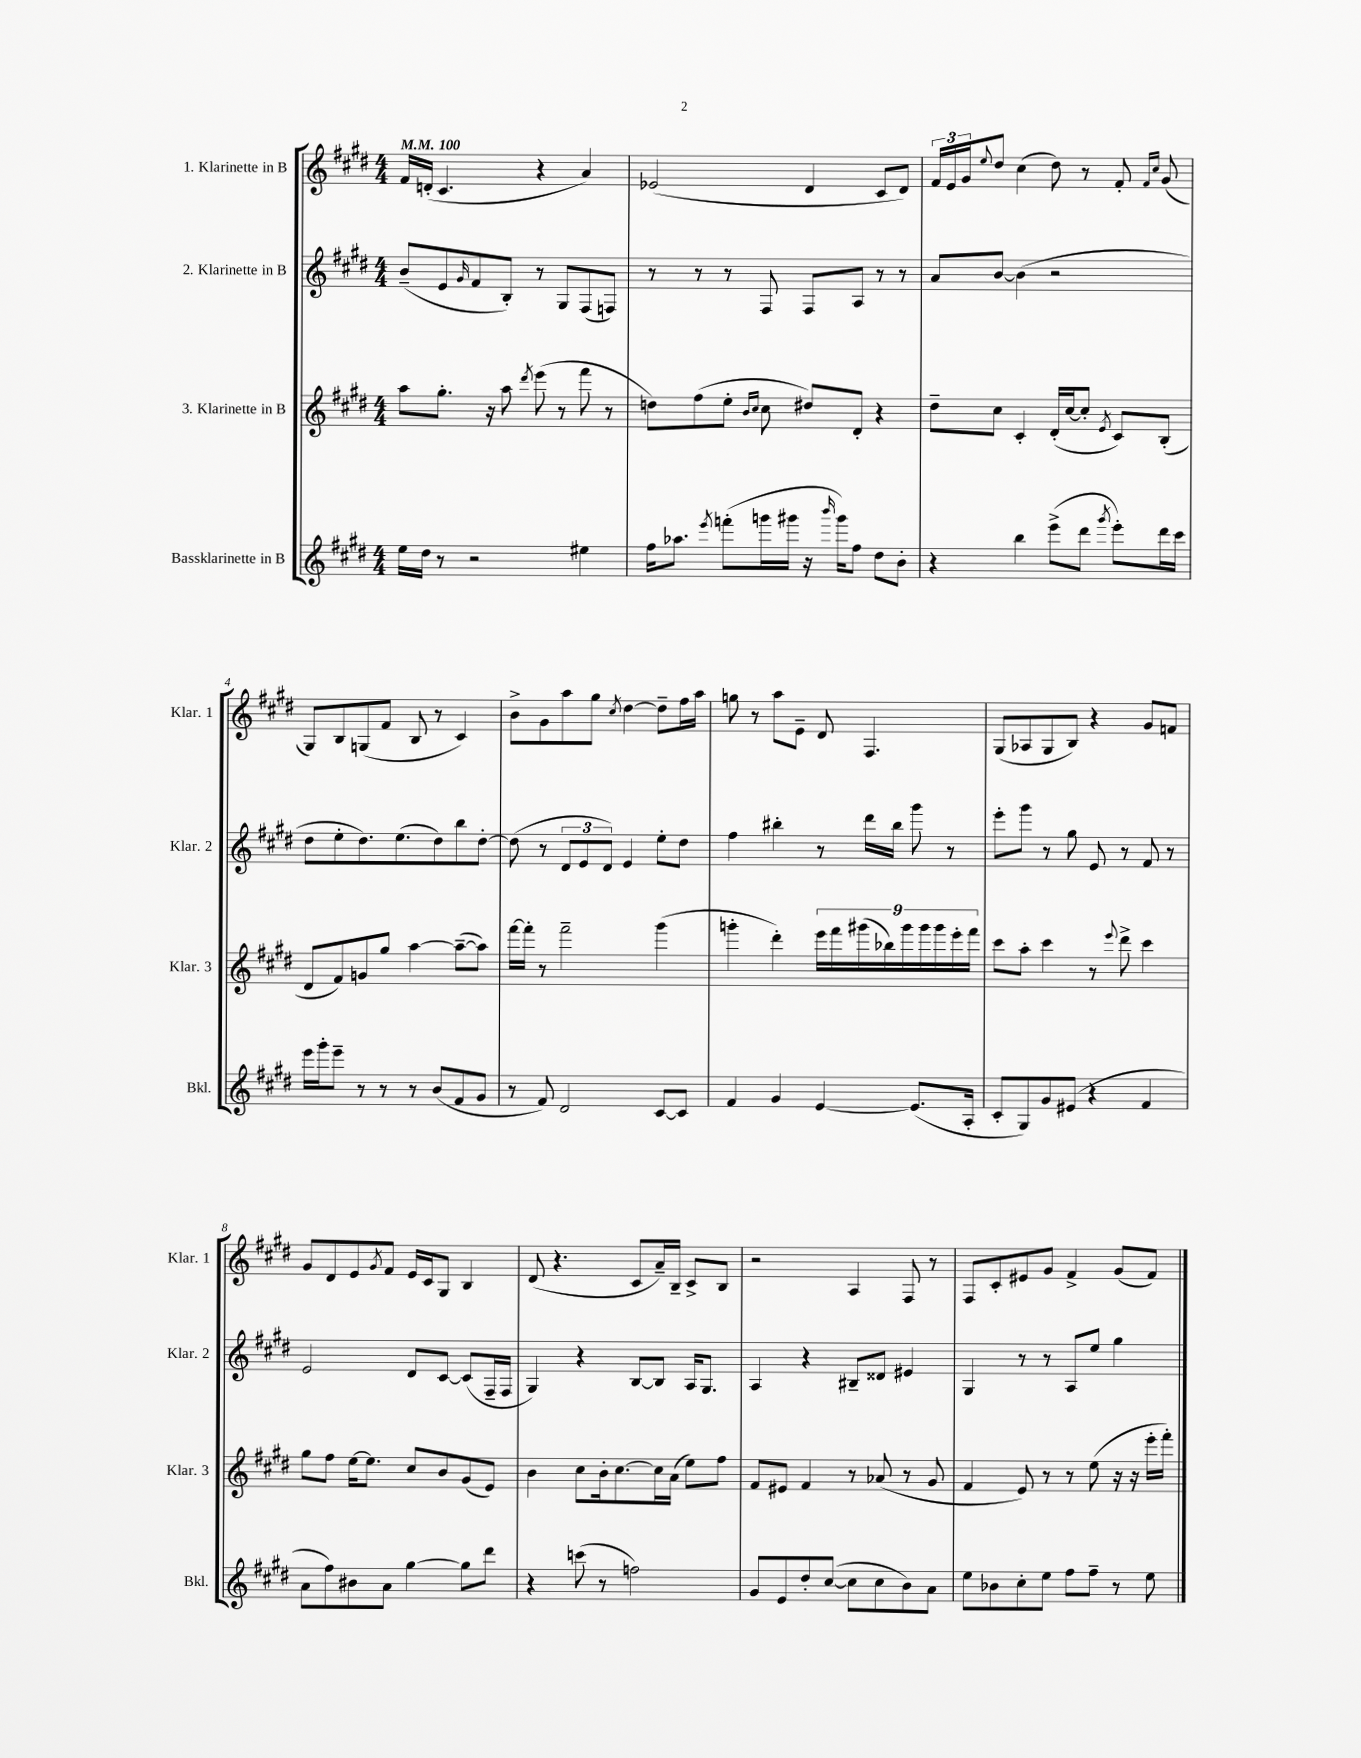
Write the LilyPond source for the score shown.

<<
\new StaffGroup <<
\new Staff = "s0" \with { instrumentName = "1. Klarinette in B" shortInstrumentName = "Klar. 1" } {
    \clef treble \key e \major \numericTimeSignature \time 4/4 \tempo 4 = 100
    fis'16 d'16-.( cis'4. r4 a'4) |
    ees'2( dis'4 cis'8 dis'8) |
    \tuplet 3/2 { fis'16 e'16 gis'16 } \appoggiatura { e''8 } dis''8 cis''4( dis''8) r8 fis'8-. \grace { fis'16 cis''16 } gis'8( |
    gis8) b8 g8( fis'8 b8 r8 cis'4) |
    b'8-> gis'8 a''8 gis''8 \acciaccatura { cis''8 } dis''4~ dis''8-- fis''16 a''16 |
    g''8 r8 a''8 e'8-- dis'8 fis4. |
    gis8( aes8 gis8 b8) r4 gis'8 f'8 |
    gis'8 dis'8 e'8 \acciaccatura { gis'8 } fis'8 e'16 cis'16 gis8 b4 |
    dis'8( r4. cis'8 a'16--) b16-- cis'8-> b8 |
    r2 a4 fis8 r8 |
    fis8 cis'8-. eis'8 gis'8 fis'4-> gis'8( fis'8) \bar "|." |
}
\new Staff = "s1" \with { instrumentName = "2. Klarinette in B" shortInstrumentName = "Klar. 2" } {
    \clef treble \key e \major \numericTimeSignature \time 4/4
    b'8--( e'8 \grace { gis'16 } fis'8 b8-.) r8 gis8 fis8( f8) |
    r8 r8 r8 fis8 fis8 a8 r8 r8 |
    a'8 b'8~ b'4( r2 |
    dis''8 e''8-. dis''8.) e''8.( dis''8) b''8 dis''8~-. |
    dis''8( r8 \tuplet 3/2 { dis'8 e'8 dis'8) } e'4 e''8-. dis''8 |
    fis''4 bis''4-. r8 dis'''16 bis''16 gis'''8 r8 |
    e'''8-. gis'''8 r8 gis''8 e'8 r8 fis'8 r8 |
    e'2 dis'8 cis'8~ cis'8( fis16-- fis16 |
    gis4) r4 b8~ b8 a16 gis8. |
    a4 r4 bis8-- disis'8 eis'4 |
    gis4 r8 r8 a8 e''8 gis''4 \bar "|." |
}
\new Staff = "s2" \with { instrumentName = "3. Klarinette in B" shortInstrumentName = "Klar. 3" } {
    \clef treble \key e \major \numericTimeSignature \time 4/4
    a''8 gis''8.-. r16 a''8 \acciaccatura { dis'''8 } e'''8( r8 fis'''8 r8 |
    d''8) fis''8( e''8-. \grace { b'16 cis''16 } cis''8 dis''8) dis'8-. r4 |
    dis''8-- cis''8 cis'4-. dis'16-.( cis''16~ cis''8-. \acciaccatura { e'8 } cis'8) b8-.( |
    dis'8 fis'8) g'8 gis''8 a''4~ a''8~--( a''8) |
    fis'''16~ fis'''16-. r8 fis'''2-- gis'''4( |
    g'''4-. dis'''4-.) \tuplet 9/8 { e'''16 fis'''16 gis'''16( bes''16) gis'''16 gis'''16 gis'''16 e'''16-. fis'''16 } |
    cis'''8 a''8-. cis'''4 r8 \appoggiatura { e'''8 } dis'''8-> cis'''4 |
    gis''8 fis''8 e''16~ e''8. cis''8 b'8 gis'8( e'8) |
    b'4 cis''8 b'16-. cis''8.~ cis''16 a'16( e''8) fis''8 |
    fis'8 eis'8 fis'4 r8 aes'8( r8 gis'8 |
    fis'4 e'8) r8 r8 e''8( r16 r16 e'''16-. fis'''16-.) \bar "|." |
}
\new Staff = "s3" \with { instrumentName = "Bassklarinette in B" shortInstrumentName = "Bkl." } {
    \clef treble \key e \major \numericTimeSignature \time 4/4
    e''16 dis''16 r8 r2 eis''4 |
    fis''16 aes''8. \acciaccatura { e'''8 } f'''8-.( g'''16 gis'''16 r16 \grace { b'''16 } gis'''16) fis''8 dis''8 b'8-. |
    r4 b''4 e'''8->( dis'''8 \acciaccatura { gis'''8 } e'''8-.) dis'''16 cis'''16 |
    e'''16 gis'''16-. e'''8-- r8 r8 r8 b'8( fis'8 gis'8 |
    r8 fis'8) dis'2 cis'8~ cis'8 |
    fis'4 gis'4 e'4~ e'8.( a16-. |
    cis'8-. gis8) gis'8 eis'8( r4 fis'4 |
    a'8 fis''8) bis'8 a'8 gis''4~ gis''8 dis'''8 |
    r4 c'''8( r8 f''2) |
    gis'8 e'8 dis''8-. cis''8~( cis''8 cis''8 b'8) a'8 |
    e''8 bes'8 cis''8-. e''8 fis''8 fis''8-- r8 e''8 \bar "|." |
}
>>
>>
